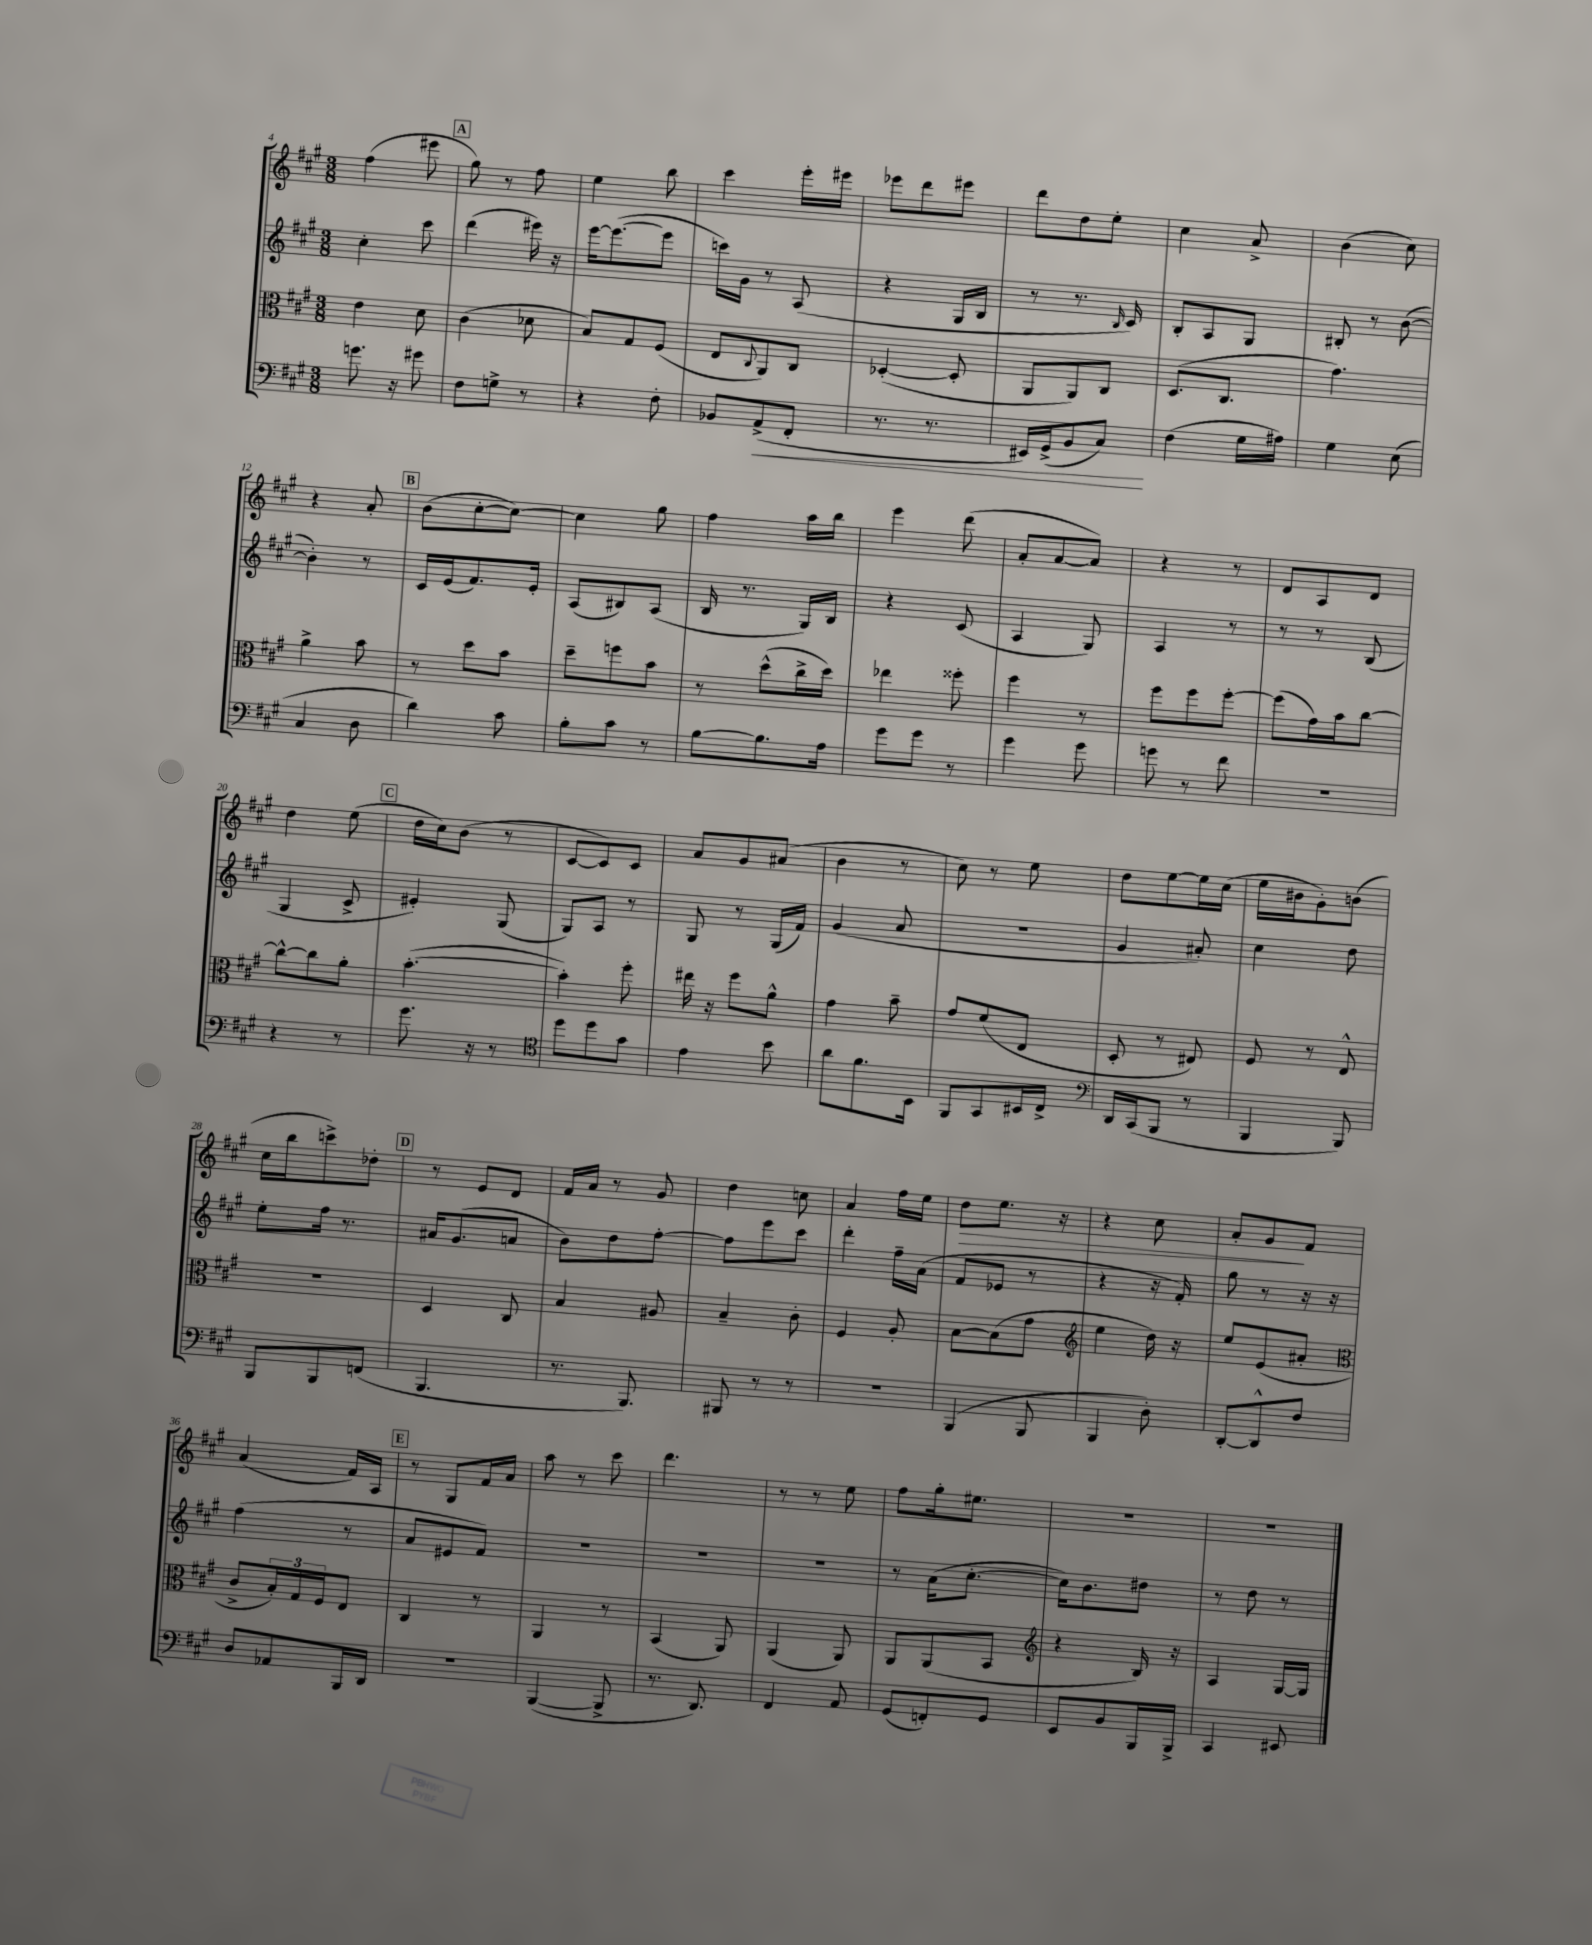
<<
\new StaffGroup <<
\new Staff = "s0" {
    \clef treble \key a \major \numericTimeSignature \time 3/8
    fis''4( eis'''8 |
    \mark \markup { \box "A" } gis''8) r8 fis''8 |
    e''4 b''8 |
    cis'''4 e'''16-. eis'''16 |
    ees'''8 d'''8 eis'''8 |
    d'''8 d''8 e''8-. |
    cis''4 a'8-> |
    b'4( cis''8) |
    r4 a'8-. |
    \mark \markup { \box "B" } b'8( cis''8~-. cis''8~) |
    cis''4 gis''8 |
    fis''4 a''16 b''16 |
    e'''4 d'''8( |
    a'8-. a'8~ a'8) |
    r4 r8 |
    d'8 a8 d'8 |
    d''4 e''8( |
    \mark \markup { \box "C" } d''16 cis''16) b'8( r8 |
    cis'8~ cis'8) cis'8 |
    a'8 gis'8 ais'8( |
    b'4 r8 |
    cis''8) r8 e''8 |
    d''8 e''8~ e''16 cis''16( |
    e''16 bis'16 gis'8-.) b'8( |
    cis''16 b''16 c'''8->) des''8-. |
    \mark \markup { \box "D" } r8 e'8 d'8 |
    fis'16 a'16 r8 gis'8 |
    d''4 c''8 |
    a'4 fis''16 e''16 |
    d''8\> e''8. r16 |
    r4 cis''8 |
    a'8-. gis'8\! fis'8 |
    a'4( fis'16) a16 |
    \mark \markup { \box "E" } r8 gis8 fis'16 a'16 |
    a''8 r8 cis'''8 |
    d'''4. |
    r8 r8 e''8 |
    fis''8 gis''16-. eis''8. |
    R4. |
    r4. \bar "|." |
}
\new Staff = "s1" {
    \clef treble \key a \major \numericTimeSignature \time 3/8
    cis''4-. cis'''8 |
    \mark \markup { \box "A" } d'''4( eis'''16) r16 |
    e'''16~ e'''8.~( e'''8 |
    c'''16) gis'16 r8 a8( |
    r4 gis16 b16 |
    r8 r8. \grace { b16 } cis'16) |
    b8-. a8 gis8 |
    bis8-. r8 b'8~( |
    b'4-.) r8 |
    \mark \markup { \box "B" } cis'16 e'16( fis'8.) e'16-. |
    a8( bis8) a8( |
    b16 r8. gis16) b16 |
    r4 cis'8( |
    a4 gis8) |
    a4 r8 |
    r8 r8 b8( |
    gis4 cis'8-> |
    \mark \markup { \box "C" } eis'4-.) gis8( |
    gis8) a8 r8 |
    gis8 r8 gis16( fis'16) |
    gis'4( a'8 |
    r4. |
    gis'4 ais'8-.) |
    cis''4 d''8 |
    e''8-. fis''16 r8. |
    \mark \markup { \box "D" } ais'16 gis'8.( a'8 |
    b'8) d''8 fis''8~-. |
    fis''8 e'''8 cis'''8 |
    d'''4-. fis''16-- a'16( |
    fis'8 ees'8 r8 |
    r4 r16 fis'16-.) |
    gis''8 r8 r16 r16 |
    fis''4( r8 |
    \mark \markup { \box "E" } a'8 eis'8 fis'8) |
    R4. |
    R4. |
    R4. |
    r8 a'16( cis''8.~-. |
    cis''16) b'8. dis''8 |
    r8 d''8 r8 \bar "|." |
}
\new Staff = "s2" {
    \clef alto \key a \major \numericTimeSignature \time 3/8
    e'4 d'8 |
    \mark \markup { \box "A" } cis'4( des'8 |
    b8) gis8 fis8( |
    e8 \appoggiatura { cis8 } a,8) cis8 |
    des4~-.( des8-. |
    a,8 a,8) cis8 |
    d8.( cis8. |
    gis'4.) |
    a'4-> b'8 |
    \mark \markup { \box "B" } r8 d''8 b'8 |
    d''8-- f''8 b'8 |
    r8 d''8-^( cis''16-> d''16) |
    ees''4 fisis''8-. |
    fis''4 r8 |
    fis''8 fis''8 fis''8~-. |
    fis''8( gis'16) b'16 cis''8~ |
    cis''8~-^ cis''8 a'8-. |
    \mark \markup { \box "C" } b'4.~-.( |
    b'4-.) fis''8-. |
    eis''16 r16 fis''8 a'8-^ |
    gis'4 b'8-- |
    gis'8 fis'8( e8 |
    d8-. r8 eis8) |
    fis8 r8 e8-^ |
    R4. |
    \mark \markup { \box "D" } d4 cis8 |
    b4 ais8 |
    b4-- cis'8-. |
    fis4 a8-. |
    b8~ b8( gis'8 |
    \clef treble e''4 d''16) r16 |
    e''8 e'8( ais'8-. |
    \clef alto cis'8-> \tuplet 3/2 { b16-.) gis16 fis16 } e8 |
    \mark \markup { \box "E" } cis4 r8 |
    a,4 r8 |
    b,4( a,8) |
    a,4( a,8) |
    a,8 a,8( b,8 |
    \clef treble r4 b16) r16 |
    a4 gis16~ gis16 \bar "|." |
}
\new Staff = "s3" {
    \clef bass \key a \major \numericTimeSignature \time 3/8
    g'8. r16 gis'8 |
    \mark \markup { \box "A" } fis8 g8-> r8 |
    r4 fis8-. |
    bes,8 a,8->\<( fis,8-. |
    r8. r8. |
    eis,16) gis,16->( b,8 cis8\!) |
    fis4( gis16 ais16) |
    gis4 e8( |
    cis4 d8 |
    \mark \markup { \box "B" } d'4) cis'8 |
    b8-. cis'8 r8 |
    b8~ b8. a16 |
    gis'8 gis'8 r8 |
    gis'4 gis'8 |
    g'8 r8 fis'8 |
    R4. |
    r4 r8 |
    \mark \markup { \box "C" } gis'8. r16 r8 |
    \clef tenor d''8 d''8 gis'8 |
    e'4 b'8 |
    a'8 fis'8. b,16 |
    fis,8 gis,8 bis,16 cis16-> |
    \clef bass d,16 cis,16( b,,8 r8 |
    b,,4 b,,8) |
    b,,8 b,,8 f,8( |
    \mark \markup { \box "D" } b,,4. |
    r8. b,,8.) |
    bis,,8 r8 r8 |
    R4. |
    b,,4( b,,8 |
    b,,4 d8-.) |
    d,8~-. d,8-^ fis8 |
    d8 aes,8 b,,16 d,16 |
    \mark \markup { \box "E" } R4. |
    b,,4~( b,,8-> |
    r8. d,8.) |
    fis,4 a,8 |
    gis,8( f,8-.) gis,8 |
    e,8 b,8 b,,16 b,,16-> |
    cis,4 eis,8 \bar "|." |
}
>>
>>
\layout { \context { \Score currentBarNumber = #4 } }
